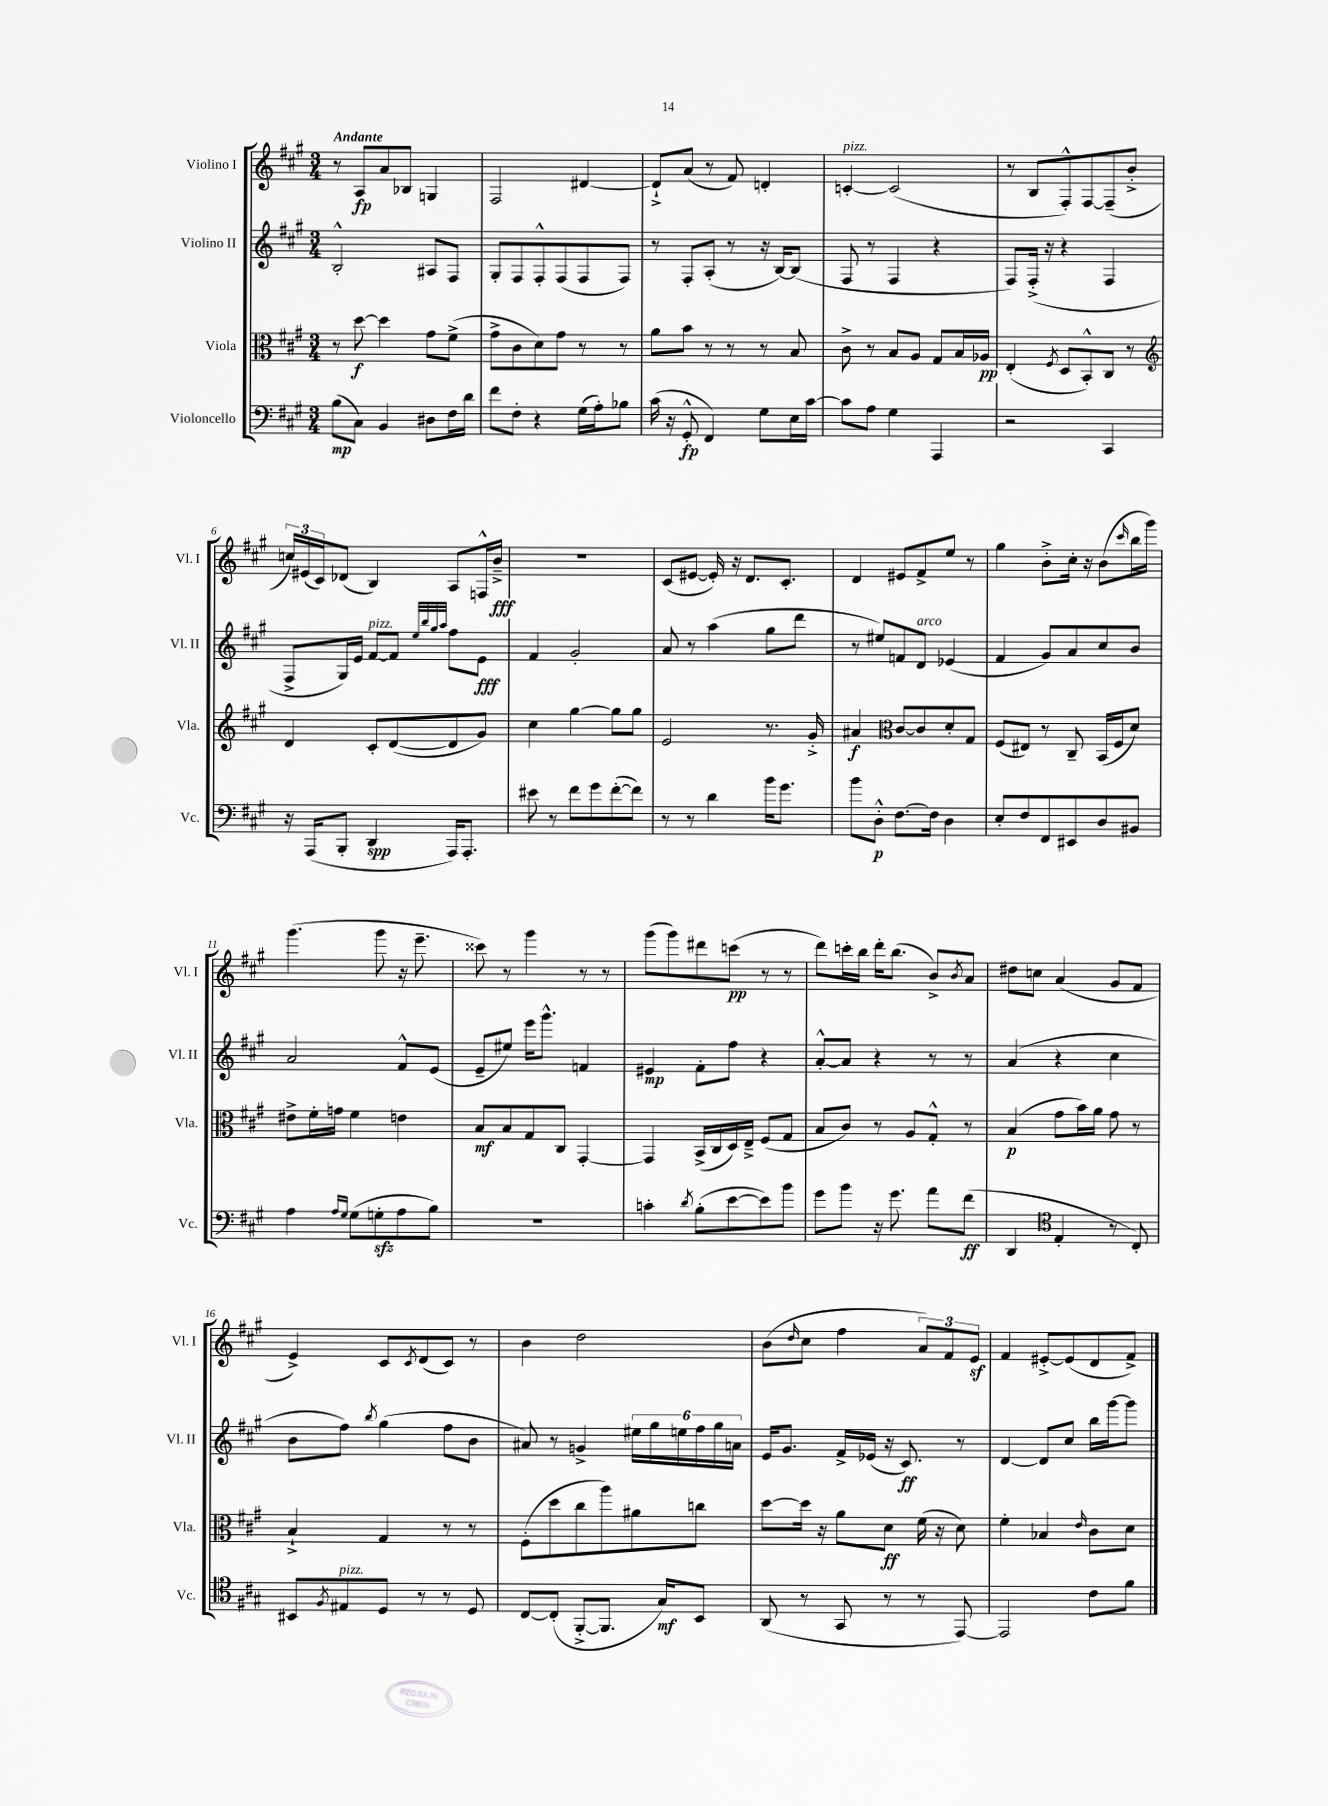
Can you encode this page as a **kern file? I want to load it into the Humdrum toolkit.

**kern	**kern	**kern	**kern
*staff4	*staff3	*staff2	*staff1
*clefF4	*clefC3	*clefG2	*clefG2
*k[f#c#g#]	*k[f#c#g#]	*k[f#c#g#]	*k[f#c#g#]
*M3/4	*M3/4	*M3/4	*M3/4
(8B	8r	2B'^^	8r
8C#)	[8dd	.	8A
4BB	4dd]	.	8a
.	.	.	8B-
8D#	8g#	8A#	4G
16F#	(8f#^	8F#	.
16d	.	.	.
=	=	=	=
8f#	8g#^	8G#'	2F#
8F#'	8c#	8F#	.
4r	8d)	8F#'^^	.
.	8g#	(8F#	.
(16G#	8r	8F#	[4d#
16A')	.	.	.
8B-	8r	8F#)	.
=	=	=	=
(16c#	8a	8r	8d#`^]
16r	.	.	.
8GG#'^^	8b	8F#'	(8a
4FF#)	8r	(8A'	8r
.	8r	8r	8f#)
8G#	8r	16r	4d'
.	.	[16B)	.
16E	8B	(8B]	.
[16c#	.	.	.
=	=	=	=
8c#]	8c#^	8F#	[4c'
8A	8r	8r	.
4G#	8B	4F#	(2c]
.	8A	.	.
4AAA	8G#	4r	.
.	16B	.	.
.	16A-	.	.
=	=	=	=
2r	(4E'	8F#)	8r
.	.	(16F#'^	8B
.	.	16r	.
.	8qF#	.	.
.	8D	4r	8F#'^^)
.	8BB'^^)	.	[8F#
4CC#	8C#	4F#	(8F#~]
.	8r	.	8b'^
=	=	=	=
*	*clefG2	*	*
16r	4d	8F#^	24cc)
.	.	.	(24e#
(16AAA	.	.	.
.	.	.	24c#)
8BBB'	.	16G#)	(8d-
.	.	16e	.
4DD	8c#'	[8f#	4B)
.	([8d	8f#]	.
.	.	32qqee	.
.	.	32qqbb	.
.	.	32qqgg#	.
.	.	32qqaa	.
16AAA)	8d]	8ff#	8A
8.AAA'	.	.	.
.	8g#)	8e	16F^^
.	.	.	16b~^
=	=	=	=
8e#	4cc#	4f#	2.r
8r	.	.	.
8f#	[4gg#	2g#'	.
8g#	.	.	.
([8f#'	8gg#]	.	.
8f#])	8gg#	.	.
=	=	=	=
8r	2e	8a	(8c#
8r	.	8r	[8e#
4d	.	(4aa	16e#'])
.	.	.	16r
.	.	.	8.d
16b	8.r	8gg#	.
8.g#	.	.	8.c#'
.	.	8ddd	.
.	16g#'^	.	.
=	=	=	=
8b	4a#	8r	4d
8D'^^	.	8ee#)	.
*	*clefC3	*	*
[8.F#	[8c#	8f	8e#
.	8c#]	8d	8f#^
16F#]	.	.	.
4D	8d'	(4e-	8ee
.	8G#	.	8r
=	=	=	=
8E'	(8F#	4f#	4gg#
8F#	8E#)	.	.
8FF#	8r	8g#)	8b'^
8EE#	8C#~	8a	16cc#'
.	.	.	16r
8D	(16BB	8cc#	(8b
.	16F#	.	.
.	.	.	16qqccc#
8BB#	8d)	8b	16bb
.	.	.	16ggg#)
=	=	=	=
4A	8e#^	2a	(4.ggg#
.	16f#'	.	.
.	16g	.	.
16qqA	.	.	.
16qqG#	.	.	.
(8G#	4f#	.	.
8G'	.	.	8ggg#
8A	4e	8f#^^	16r
.	.	.	8.eee~
8B)	.	(8e	.
=	=	=	=
2.r	8B	8e~	8ccc##)
.	8B	8ee#)	8r
.	8G#	16eee	4ggg#
.	.	8.ggg#^^	.
.	8C#	.	.
.	[4GG#'	4f	8r
.	.	.	8r
=	=	=	=
4c'	4GG#]	4e#	(8ggg#
.	.	.	8ggg#)
8qd	.	.	.
(8B'	(16BB^	8f#'	8ddd#
.	16C#	.	.
[8e	16D)	8ff#	(8ccc
.	16E~^	.	.
8e])	(8F#	4r	8r
8b	8G#	.	8r
=	=	=	=
8g#	8B	[8a'^^	8ddd)
8b	8c#)	8a]	16ccc'
.	.	.	16bb
16r	8r	4r	16ddd'
8.g#	.	.	(8.bb
.	8A	.	.
8a	8G#'^^	8r	8b^)
.	.	.	8qb
(8f#	8r	8r	8a
=	=	=	=
4DD	(4B	(4a	8dd#
.	.	.	8cc
*clefC4	*	*	*
4E'	8g#	4r	(4a
.	16b)	.	.
.	16a	.	.
8r	8g#	4cc#	8g#
8C#')	8r	.	8f#
=	=	=	=
8BB#	4B`^	8b	4e^)
8qF#	.	.	.
8E#	.	8ff#)	.
.	.	8qbb	.
8D	4G#	(4gg#	8c#
.	.	.	8qc#
8r	.	.	(8d
8r	8r	8ff#	8c#)
8D	8r	8b	8r
=	=	=	=
[8C#	(8F#'	8a#)	4b
(8C#']	8dd	8r	.
[8FF#'^	8cc#	4g^	2dd
8.FF#]	8aa)	.	.
.	8a#	24ee#	.
.	.	24gg#	.
16G#)	.	.	.
.	.	24ee	.
8BB	8cc	24ff#	.
.	.	24gg#	.
.	.	24a	.
=	=	=	=
(8AA	[8dd	16e	(8b
.	.	8.g#	.
.	.	.	16qqdd
8r	16dd]	.	8cc#
.	16r	.	.
8GG#	8a	16f#^	4ff#
.	.	(16e-	.
8r	8d	16r	.
.	.	8.c#)	.
8r	(16f#	.	12a)
.	16r	.	.
.	.	.	12f#
[8EE)	8d)	8r	.
.	.	.	12e
=	=	=	=
2EE]	4f#'	[4d	4f#
.	4B-	8d]	[8e#'^
.	.	8cc#	(8e#]
.	16qqe	.	.
8c#	8c#	16bb	8d
.	.	[16ggg#	.
8f#	8d	8ggg#]	8f#^)
==	==	==	==
*-	*-	*-	*-
